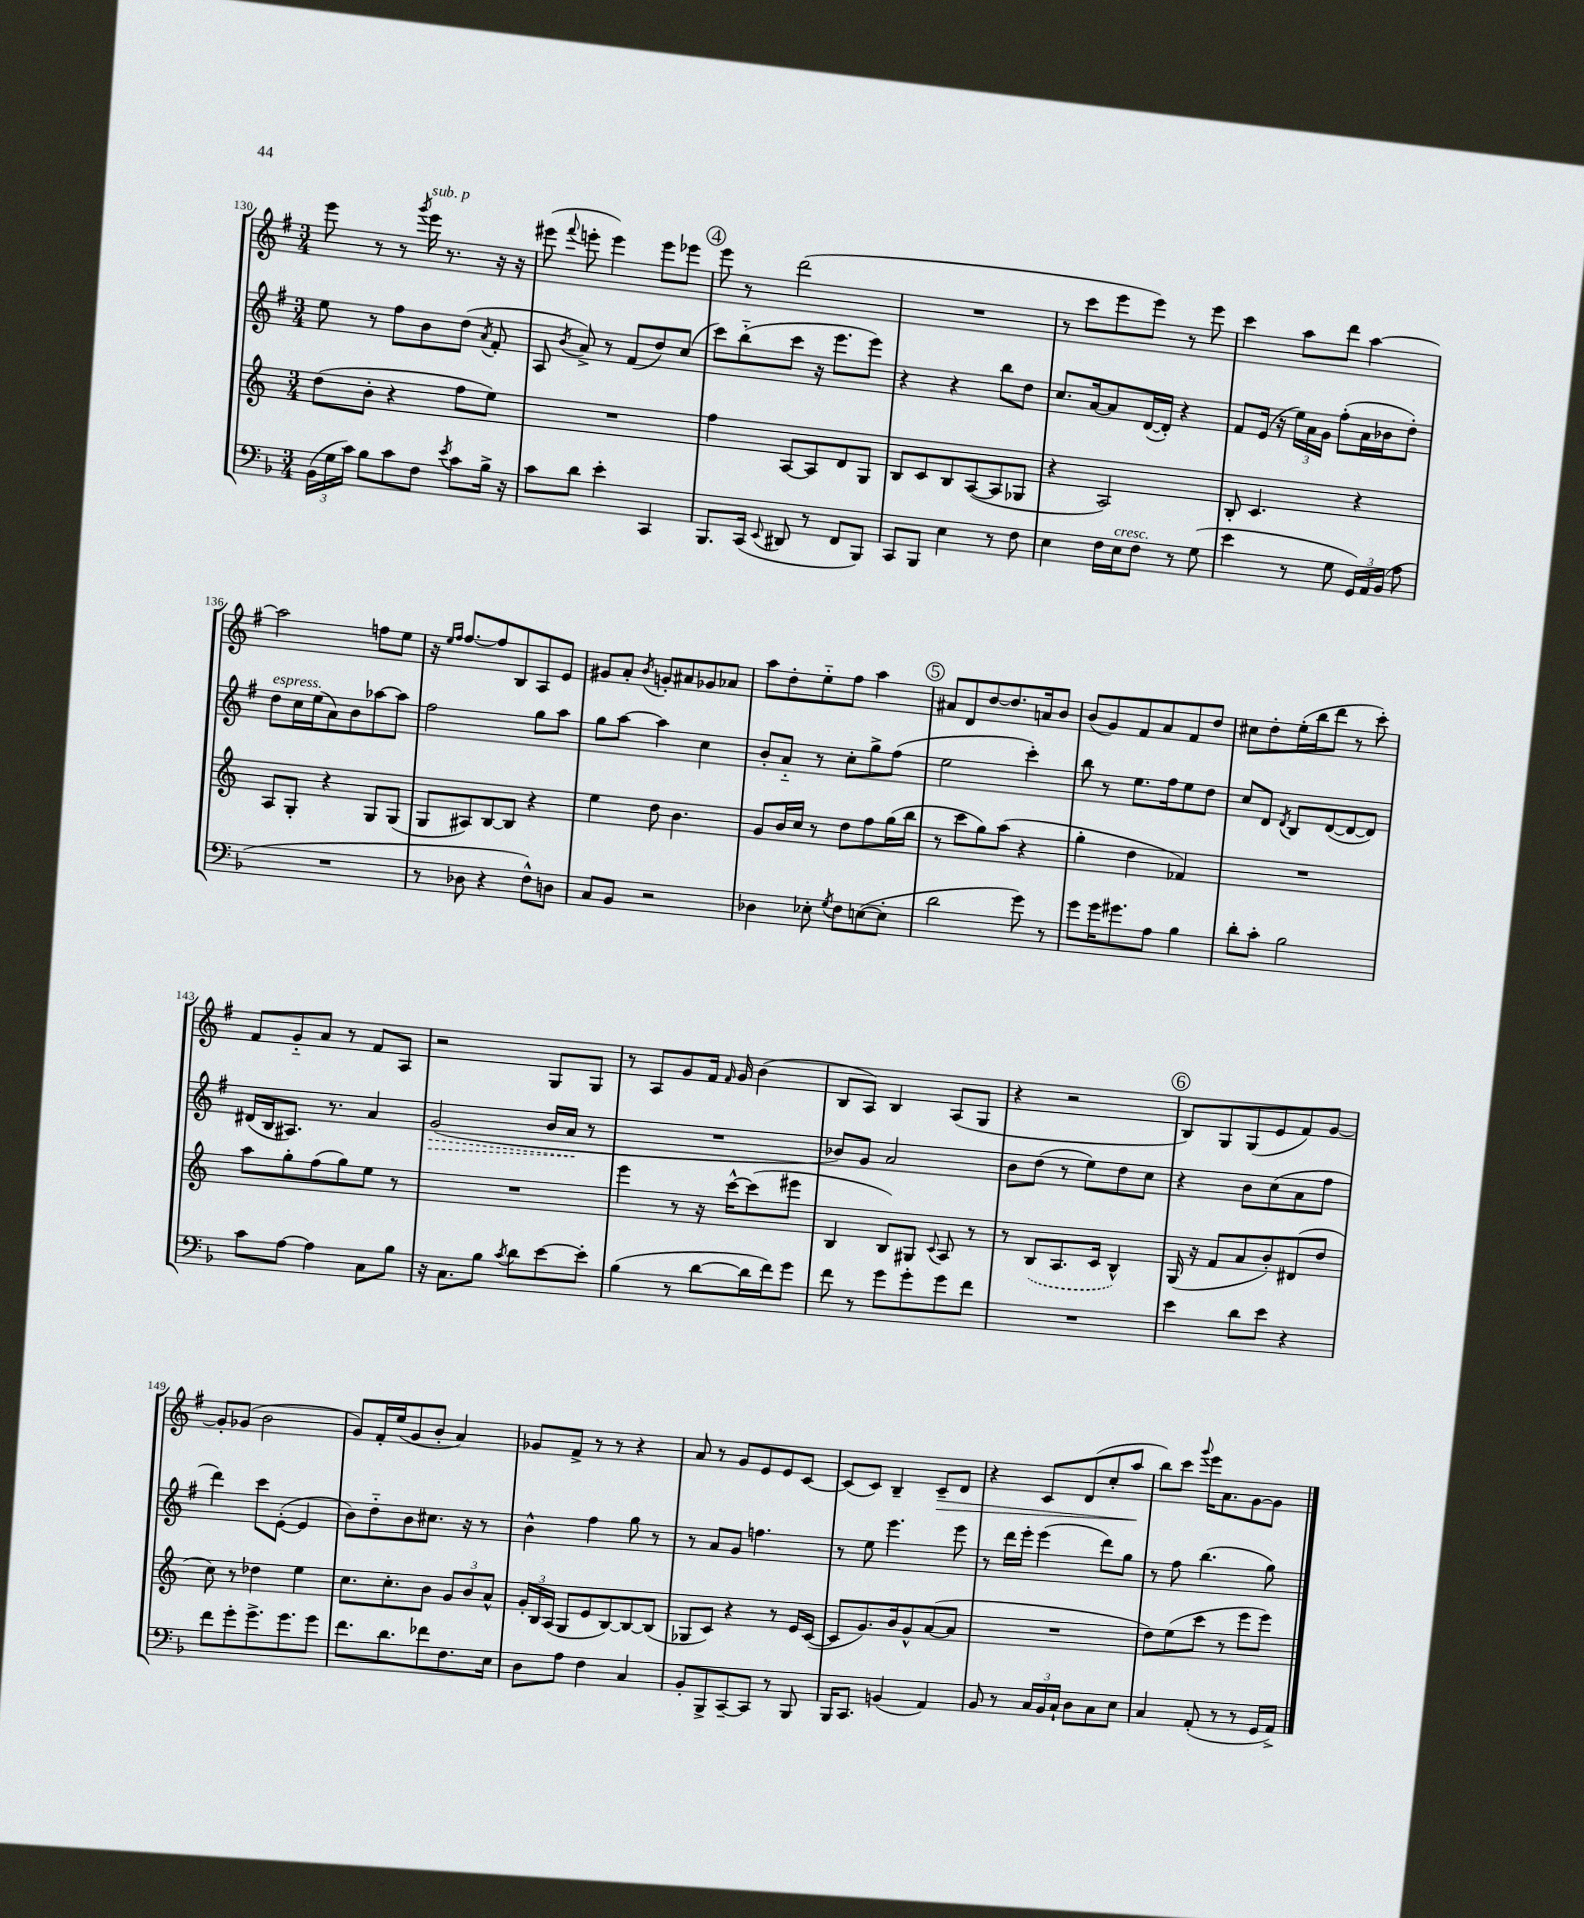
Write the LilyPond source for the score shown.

<<
\new StaffGroup <<
\new Staff = "s0" {
    \clef treble \key g \major \numericTimeSignature \time 3/4
    \autoBeamOff e'''8 r8 r8 \acciaccatura { g'''8 } e'''16^\markup { \italic "sub. p" } r8. r16 r16 |
    eis'''8( \appoggiatura { fis'''8 } e'''8-. e'''4) e'''8[ ees'''8] |
    \mark \markup { \circle "4" } e'''8 r8 d'''2( |
    R2. |
    r8 c'''8[ e'''8 e'''8]) r8 e'''8 |
    c'''4 a''8[ d'''8] a''4~ |
    a''2 f''8[ e''8] |
    r16 \grace { e''16[ fis''16] } fis''8.[~ fis''8 b8 a8 e'8] |
    gis'8[ a'8]-. \acciaccatura { b'8 } g'8[-. ais'8 ges'8 aes'8] |
    a''8[ d''8-. e''8-_ fis''8] a''4 |
    \mark \markup { \circle "5" } ais'8[ d'8 d''8~ d''8. a'16 b'8] |
    b'8[( g'8) fis'8 a'8 fis'8 d''8] |
    cis''8[ d''8-. e''16-.( b''16 d'''8] r8 c'''8-.) |
    fis'8[ g'8-_ a'8] r8 fis'8[ a8] |
    r2 g8[ g8] |
    r8 a8[ g'8 fis'16] \grace { fis'16 } g'16 b'4( |
    b8[ a8]) b4 a8[( g8] |
    r4 r2 |
    \mark \markup { \circle "6" } b8[) g8 g8( e'8 fis'8) g'8]~ |
    g'8[-. ges'8]( b'2 |
    g'8[) fis'16-. e''16( g'8 b'8]-. a'4) |
    ges'8[ fis'8]-> r8 r8 r4 |
    a'8 r8 g'8[ e'8 e'8 c'8]~ |
    c'8[( c'8]) b4-- c'8[--\> d'8] |
    r4 c'8[ d'8( c''8-. a''8]\! |
    b''8[) c'''8] \appoggiatura { g'''8 } e'''16[ a'8. g'8~ g'8] \bar "|." |
}
\new Staff = "s1" {
    \clef treble \key g \major \numericTimeSignature \time 3/4
    \autoBeamOff e''8 r8 fis''8[ b'8 d''8]( \acciaccatura { a'8 } fis'8-. |
    a8 \acciaccatura { b'8 } a'8->) r8 fis'8[( d''8) c''8]( |
    \mark \markup { \circle "4" } c'''8[) b''8-_( c'''8] r16 e'''8.[ e'''8]) |
    r4 r4 b''8[ d''8] |
    c''8.[ a'16~ a'8 d'16~( d'16]-.) r4 |
    fis'8[ e'16]( r16 \tuplet 3/2 { e''16[) a'16 g'16] } fis''8[-.( a'16 bes'16 d''8]-.) |
    d''8[^\markup { \italic "espress." } c''16 e''16( a'8) b'8 aes''8~ aes''8] |
    fis''2 g''8[ a''8] |
    g''8[ a''8]~ a''4 c''4 |
    b'8[-. a'8]-_ r8 c''8[-. g''8-> fis''8]( |
    \mark \markup { \circle "5" } e''2 c'''4-.) |
    b''8 r8 e''8.[ fis''16 e''8 d''8] |
    c''8[ d'8] \acciaccatura { d'8 } b8[ d'8~( d'8~ d'8]) |
    dis'16[( b16 ais8.]) r8. a'4 |
    \once \override Hairpin.style = #'dashed-line g'2\>( b'16[ a'16]\! r8 |
    R2. |
    bes'8[) g'8] a'2 |
    b'8[ d''8]( r8 e''8[) d''8 c''8] |
    \mark \markup { \circle "6" } r4 b'8[ c''8( a'8 fis''8] |
    d'''4) c'''8[ e'8]~-.( e'4 |
    b'8[) d''8-_ b'8 cis''8.] r16 r8 |
    b'4-^ fis''4 g''8 r8 |
    r8 a'8[ g'8] f''4. |
    r8 e''8 e'''4. e'''8 |
    r8 d'''16[ e'''16]-. e'''4( d'''8[) g''8] |
    r8 fis''8 b''4.( g''8) \bar "|." |
}
\new Staff = "s2" {
    \clef treble \key c \major \numericTimeSignature \time 3/4
    \autoBeamOff d''8[( b'8]-. r4 f''8[ e''8]) |
    R2. |
    \mark \markup { \circle "4" } f''4 a8[~ a8 d'8 g8] |
    b8[ c'8 b8 a8~( a8 ges8] |
    r4 a2) |
    b8-. c'4. r4 |
    a8[ g8]-. r4 g8[ g8]( |
    g8[ ais8) b8~ b8] r4 |
    e''4 d''8 b'4. |
    g'8[ b'16 c''16] r8 d''8[ f''8 g''16( b''16] |
    \mark \markup { \circle "5" } r8 c'''8[ g''8) a''8]( r4 |
    g''4-. d''4 fes'4) |
    R2. |
    a''8[ g''8-. f''8( g''8) e''8] r8 |
    R2. |
    e'''4 r8 r16 c'''16[~-^ c'''8( eis'''8] |
    b4 b8[) gis8] \appoggiatura { c'8 } a8 r8 |
    r8 \once \slurDashed b8[( a8. c'16] b4-^) |
    \mark \markup { \circle "6" } g16( r16 f'8[ a'8 b'8-.) dis'8( d''8] |
    c''8) r8 des''4 e''4 |
    c''8.[ c''8.-. b'8] \tuplet 3/2 { g'8[ b'8 a'8]-^ } |
    \tuplet 3/2 { g'16[-. b16 a16]( } g8[ e'8 b8~) b8~ b8]( |
    ges8[ c'8]) r4 r8 e'16[ c'16]~( |
    c'8[ g'8.) b'16 g'8-^ a'8~( a'8] |
    R2. |
    d''8[) e''8( c'''8] r8 e'''8[ e'''8]) \bar "|." |
}
\new Staff = "s3" {
    \clef bass \key f \major \numericTimeSignature \time 3/4
    \autoBeamOff \tuplet 3/2 { bes,16[( g16 c'16]) } bes8[ c'8 f8] \acciaccatura { e'8 } c'8[ bes16]-> r16 |
    c'8[ d'8] e'4-. c,4 |
    \mark \markup { \circle "4" } bes,,8.[ c,16]( \appoggiatura { e,8 } dis,8 r8 f,8[ bes,,8]) |
    c,8[ bes,,8] e4 r8 f8 |
    e4 f16[ e16^\markup { \italic "cresc." } f8] r8 g8( |
    e'4 r8 g8 \tuplet 3/2 { g,16[) a,16 bes,16]( } a8 |
    R2. |
    r8 des8 r4 f8[-^) d8] |
    c8[ bes,8] r2 |
    des4 ees8-. \acciaccatura { g8 } f8[ e8~( e8]-. |
    \mark \markup { \circle "5" } d'2 g'8) r8 |
    g'8[ g'16 gis'8. a8] bes4 |
    d'8[-. c'8]-. bes2 |
    c'8[ a8]~ a4 c8[ bes8] |
    r16 c8.[ bes8] \acciaccatura { c'8 } d'8[ e'8~ e'8]-. |
    bes4( r8 d'8[~ d'16 f'16) g'8] |
    f'8 r8 g'8[ g'8-. g'8 f'8] |
    R2. |
    \mark \markup { \circle "6" } e'4 d'8[ e'8] r4 |
    f'8[ g'8-. g'8.-> g'8. g'8] |
    f'8.[ d'8. fes'8 f8. e16] |
    d8[ a8] f4 c4 |
    bes,8[-. bes,,8-> c,8~-- c,8] r8 bes,,8 |
    bes,,16[ c,8.] b,4( a,4) |
    bes,8 r8 \tuplet 3/2 { c16[ bes,16 c16]-! } d8[ c8 e8] |
    c4 a,8-.( r8 r8 g,16[ a,16]->) \bar "|." |
}
>>
>>
\layout { \context { \Score currentBarNumber = #130 } }
